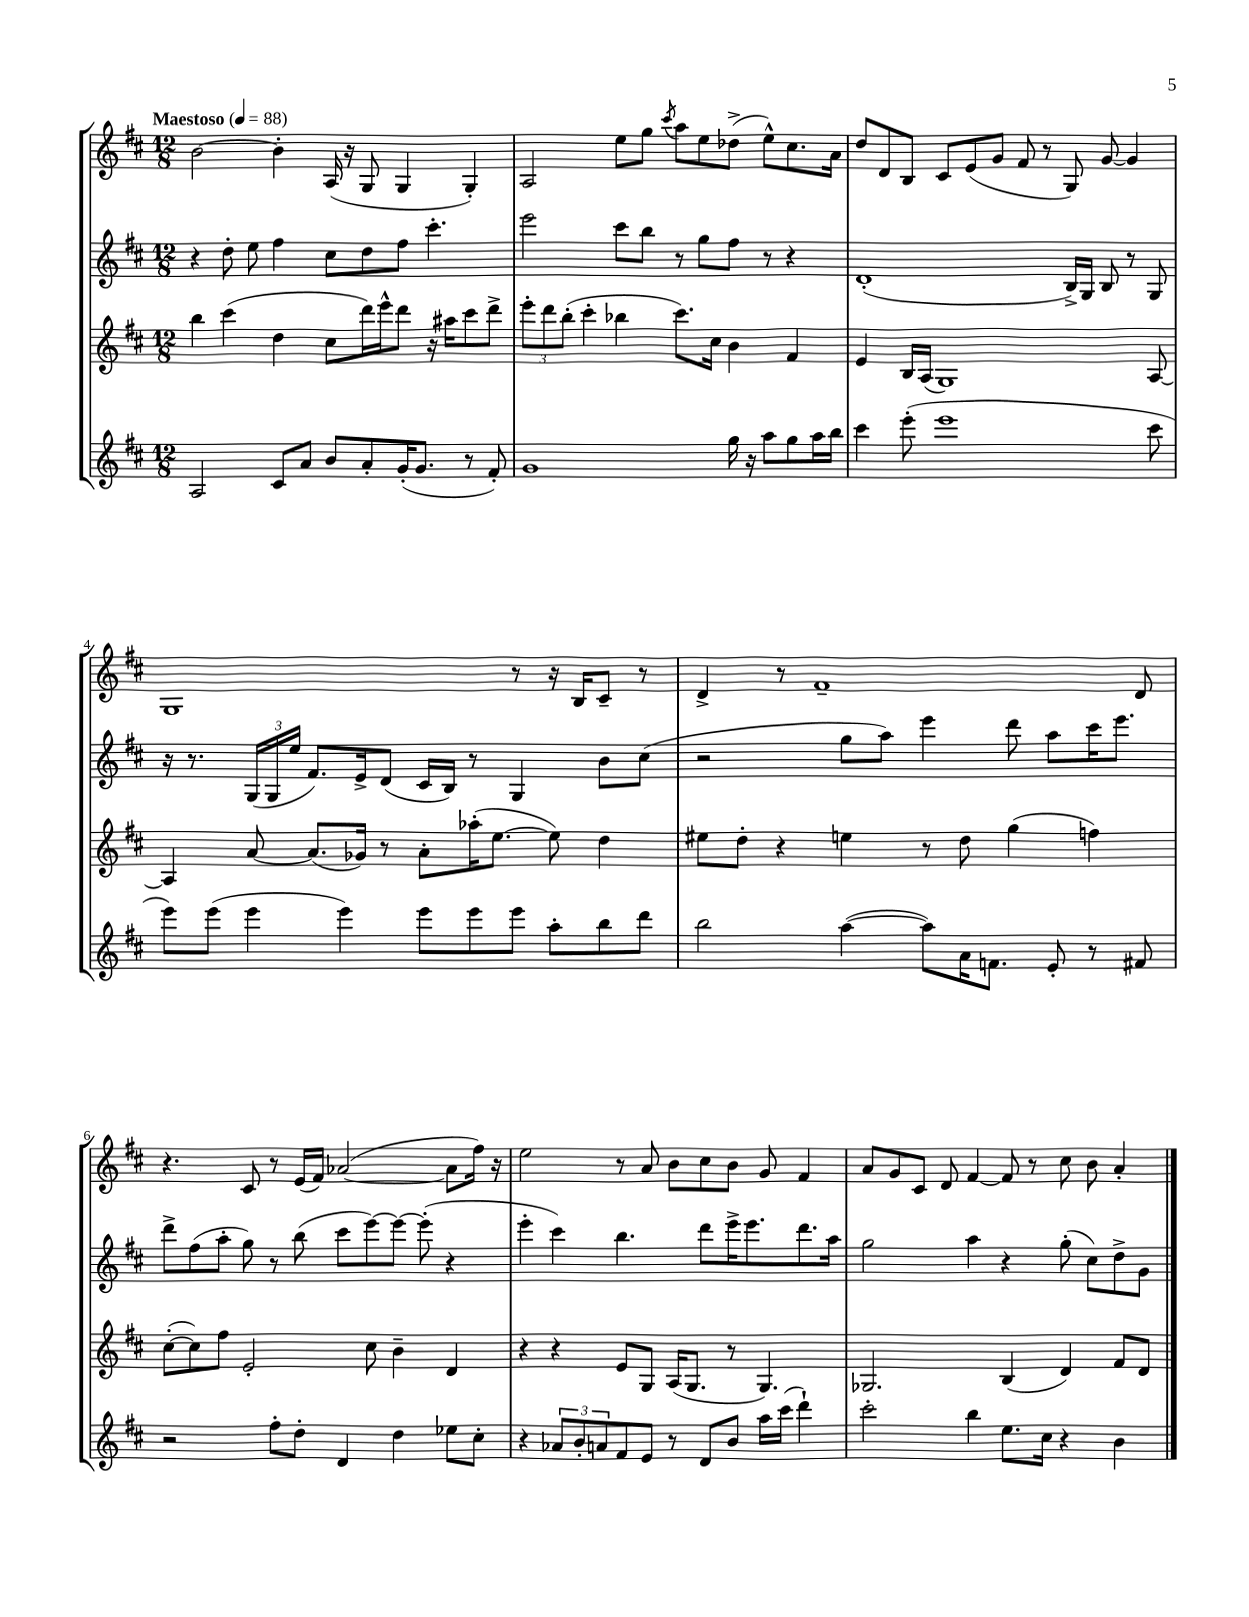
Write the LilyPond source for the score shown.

<<
\new StaffGroup <<
\new Staff = "s0" {
    \clef treble \key d \major \numericTimeSignature \time 12/8 \tempo "Maestoso" 4 = 88
    b'2~ b'4-. a16( r16 g8 g4 g4-.) |
    a2 e''8 g''8 \acciaccatura { cis'''8 } a''8 e''8 des''8->( e''8-^) cis''8. a'16 |
    d''8 d'8 b8 cis'8 e'8( g'8 fis'8 r8 g8) g'8~ g'4 |
    g1 r8 r16 b16 cis'8-- r8 |
    d'4-> r8 fis'1-- d'8 |
    r4. cis'8 r8 e'16( fis'16) aes'2~( aes'8 fis''16) r16 |
    e''2 r8 a'8 b'8 cis''8 b'8 g'8 fis'4 |
    a'8 g'8 cis'8 d'8 fis'4~ fis'8 r8 cis''8 b'8 a'4-. \bar "|." |
}
\new Staff = "s1" {
    \clef treble \key d \major \numericTimeSignature \time 12/8
    r4 d''8-. e''8 fis''4 cis''8 d''8 fis''8 cis'''4.-. |
    e'''2 cis'''8 b''8 r8 g''8 fis''8 r8 r4 |
    d'1-.( b16->) g16 b8 r8 g8 |
    r16 r8. \tuplet 3/2 { g16( g16 e''16 } fis'8.) e'16-> d'8( cis'16 b16) r8 g4 b'8 cis''8( |
    r2 g''8 a''8) e'''4 d'''8 a''8 cis'''16 e'''8. |
    d'''8-> fis''8( a''8-. g''8) r8 b''8( cis'''8 e'''8~) e'''8~ e'''8-.( r4 |
    e'''4-. cis'''4) b''4. d'''8 e'''16-> e'''8. d'''8. a''16 |
    g''2 a''4 r4 g''8-.( cis''8) d''8-> g'8 \bar "|." |
}
\new Staff = "s2" {
    \clef treble \key d \major \numericTimeSignature \time 12/8
    b''4 cis'''4( d''4 cis''8 d'''16) e'''16-^ d'''8 r16 ais''16 cis'''8 d'''8-> |
    \tuplet 3/2 { e'''8-. d'''8 b''8-.( } cis'''4-. bes''4 cis'''8.) cis''16 b'4 fis'4 |
    e'4 b16 a16( g1) a8~ |
    a4 a'8~ a'8.( ges'16) r8 a'8-. aes''16-.( e''8.~ e''8) d''4 |
    eis''8 d''8-. r4 e''4 r8 d''8 g''4( f''4) |
    cis''8~-.( cis''8) fis''8 e'2-. cis''8 b'4-- d'4 |
    r4 r4 e'8 g8 a16( g8. r8 g4.) |
    ges2. b4( d'4) fis'8 d'8 \bar "|." |
}
\new Staff = "s3" {
    \clef treble \key d \major \numericTimeSignature \time 12/8
    a2 cis'8 a'8 b'8 a'8-. g'16-.( g'8. r8 fis'8-.) |
    g'1 g''16 r16 a''8 g''8 a''16 b''16 |
    cis'''4 e'''8-.( e'''1 cis'''8 |
    e'''8) e'''8( e'''4 e'''4) e'''8 e'''8 e'''8 a''8-. b''8 d'''8 |
    b''2 a''4~( a''8) a'16 f'8. e'8-. r8 fis'8 |
    r2 fis''8-. d''8-. d'4 d''4 ees''8 cis''8-. |
    r4 \tuplet 3/2 { aes'8 b'8-. a'8 } fis'8 e'8 r8 d'8 b'8 a''16 cis'''16( d'''4-!) |
    cis'''2-. b''4 e''8. cis''16 r4 b'4 \bar "|." |
}
>>
>>
